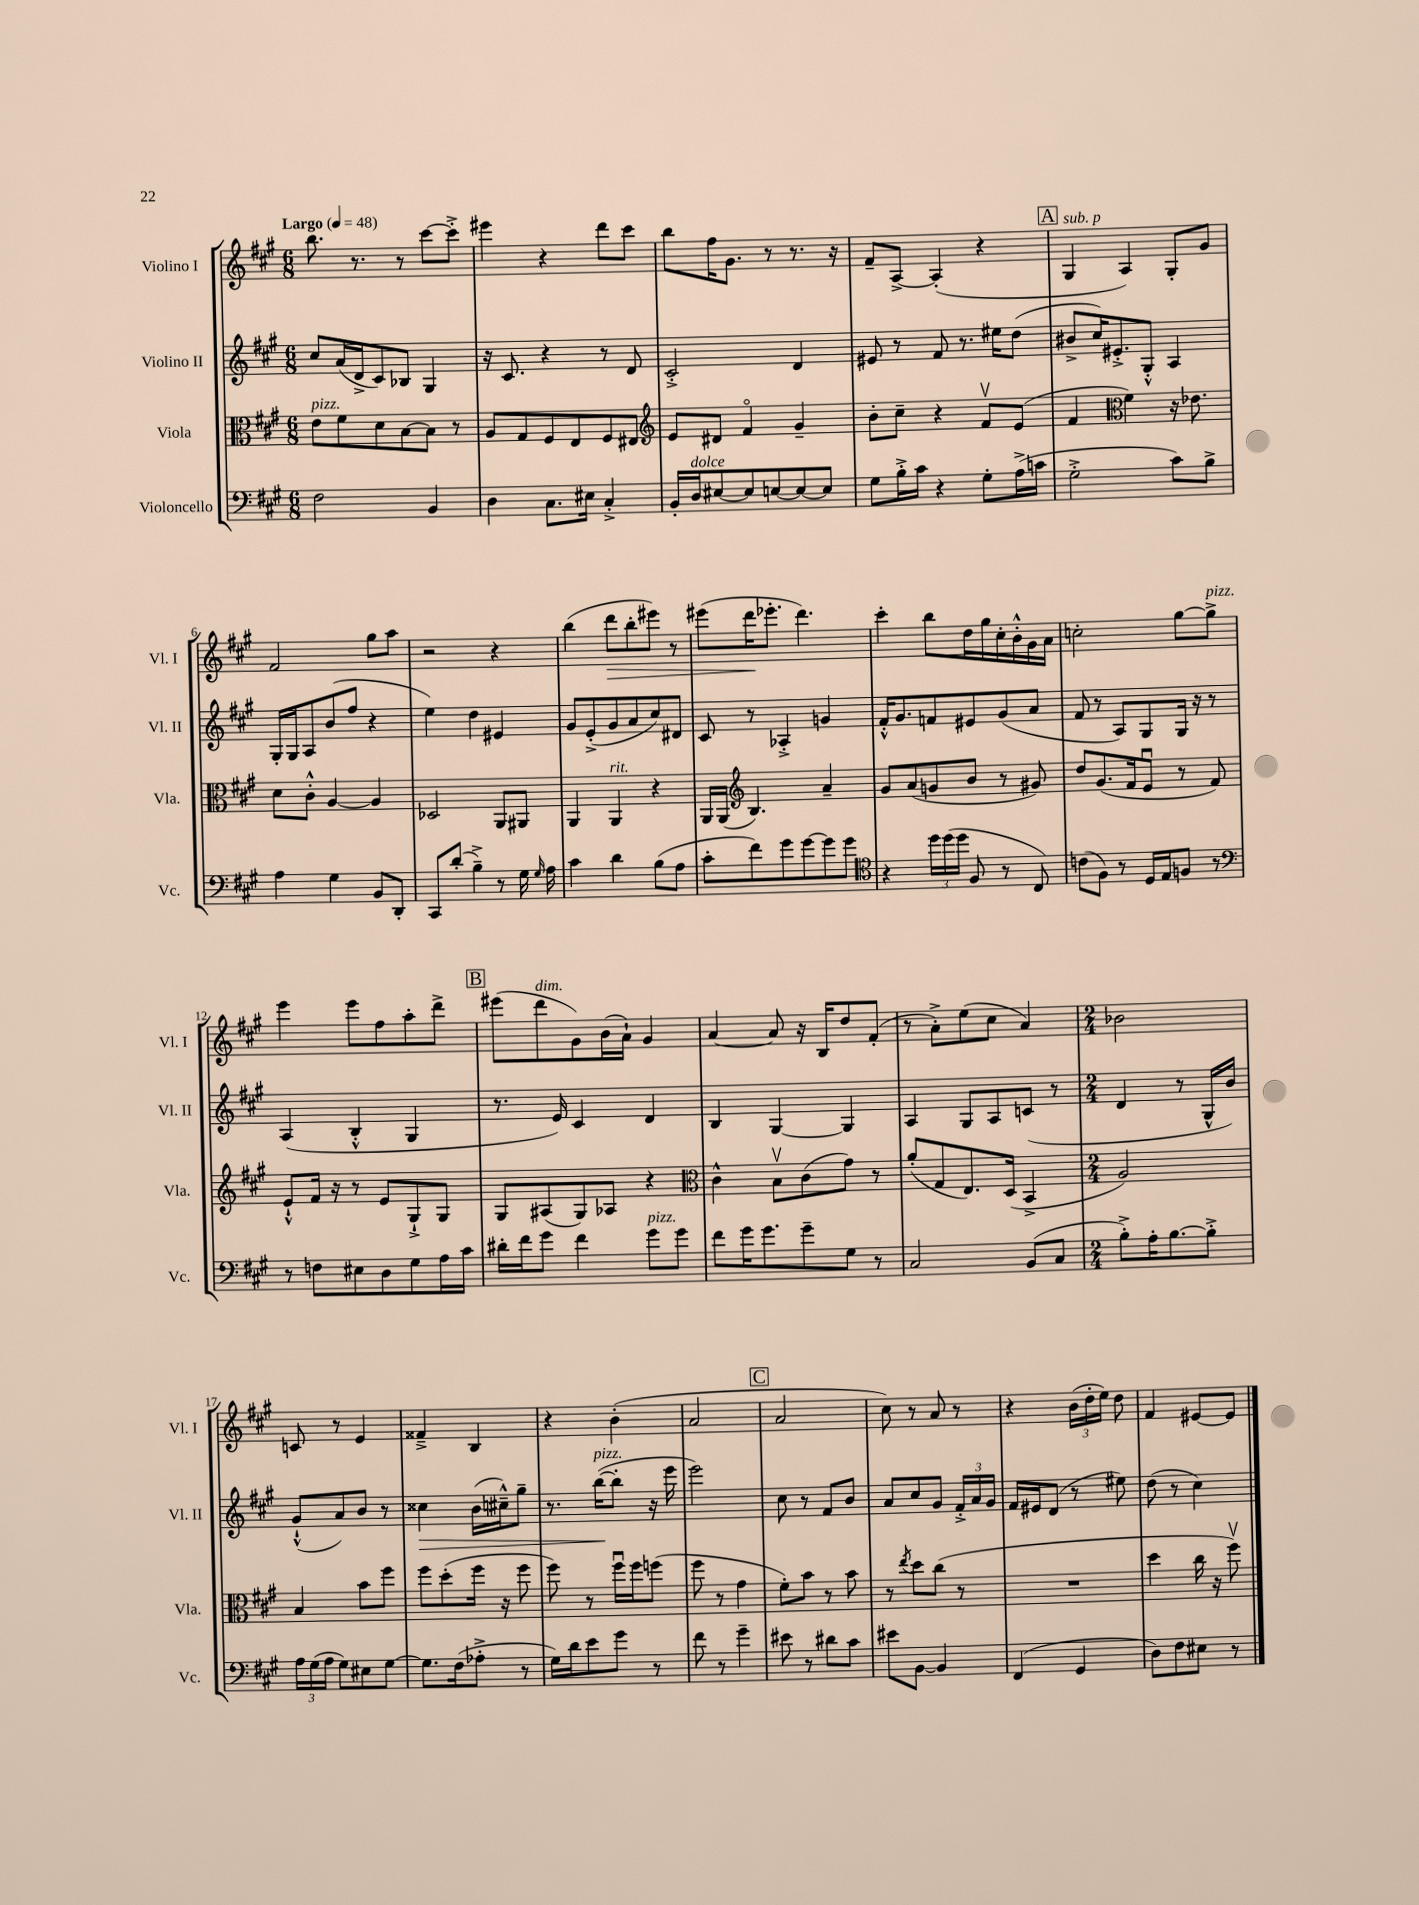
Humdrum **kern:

**kern	**kern	**kern	**dynam	**kern	**dynam
*part4	*part3	*part2	*part2	*part1	*part1
*staff4	*staff3	*staff2	*staff2	*staff1	*staff1
*I"Violoncello	*I"Viola	*I"Violino II	*	*I"Violino I	*
*I'Vc.	*I'Vla.	*I'Vl. II	*	*I'Vl. I	*
*clefF4	*clefC3	*clefG2	*	*clefG2	*
*k[f#c#g#]	*k[f#c#g#]	*k[f#c#g#]	*	*k[f#c#g#]	*
*M6/8	*M6/8	*M6/8	*	*M6/8	*
*MM48	*MM48	*MM48	*	*MM48	*
=1	=1	=1	=1	=1	=1
!	!	!	!	!LO:TX:a:B:t=Largo	!
!	!LO:TX:a:i:t=pizz.	!	!	!	!
2F#\	8e\L	8cc#/L	.	8.bb\	.
.	8f#\	(16a/L	.	.	.
.	.	16d^/J	.	8.r	.
.	8d\	8c#/)	.	.	.
.	[8B\	8B-X/J	.	8r	.
4BB/	8B\J]	4G#/	.	[8ccc#\L	.
.	8r	.	.	8ccc#'^\J]	.
=2	=2	=2	=2	=2	=2
4D\	8A/L	16r	.	4eee#X\	.
.	.	8.c#/	.	.	.
.	8G#/	.	.	.	.
8.C#\L	8F#/	4r	.	4r	.
.	8E/	.	.	.	.
16E#X\Jk	.	.	.	.	.
4C#'^/	8F#/	8r	.	8ddd\L	.
.	8E#X/J	8d/	.	8ccc#\J	.
=3	=3	=3	=3	=3	=3
*	*clefG2	*	*	*	*
16BB'/LL	8e/L	2c#'^/	.	8bb\L	.
!LO:TX:a:i:t=dolce	!	!	!	!	!
16D/J	.	.	.	.	.
[8E#X/	8d#X/J	.	.	16ff#\K	.
.	.	.	.	8.g#\J	.
8E#/]	4f#/	.	.	.	.
[8En/	.	.	.	8r	.
8E/_	4g#~/	4d/	.	8.r	.
8E/J]	.	.	.	.	.
.	.	.	.	16r	.
=4	=4	=4	=4	=4	=4
8G#\L	8b'\L	8e#X/	.	8f#~/L	.
16B'^\L	8cc#~\J	8r	.	[8A^/J	.
16c#\JJ	.	.	.	.	.
4r	4r	8f#/	.	(4A'/]	.
.	.	8.r	.	.	.
8G#'\L	8f#v/L	.	.	4r	.
.	.	16ee#X\KL	.	.	.
(16A^\L	(8e/J	(8dd\J	.	.	.
16cn\JJ	.	.	.	.	.
!!LO:REH:place=s1:t=A
=5	=5	=5	=5	=5	=5
!	!	!	!	!LO:TX:a:i:t=sub. p	!
2G#'^\	4f#/	8b#X^/L	.	4G#/	.
.	.	16cc#/K)	.	.	.
.	.	8.e#X'^/	.	.	.
*	*clefC3	*	*	*	*
.	4f#\)	.	.	4A/)	.
.	.	8G#'^^/J	.	.	.
8c#\L)	16r	4A/	.	8G#'/L	.
.	8.e-X\	.	.	.	.
8B^\J	.	.	.	8g#/J	.
!!LO:LB:g=z
=6	=6	=6	=6	=6	=6
4A\	8d\L	16G#'/LL	.	2f#/	.
.	.	16G#/J	.	.	.
.	8c#'^^\J	8A/	.	.	.
4G#\	[4A/	(8b/	.	.	.
.	.	8ff#/J	.	.	.
8BB/L	4A/]	4r	.	8gg#\L	.
8DD'/J	.	.	.	8aa\J	.
=7	=7	=7	=7	=7	=7
8CC#/L	2D-X/	4ee\)	.	2r	.
(8d'/J	.	.	.	.	.
4B~^\)	.	4dd\	.	.	.
8r	8AA/L	4e#X/	.	4r	.
16G#\	8AA#X/J	.	.	.	.
16qqG#/	.	.	.	.	.
16A\	.	.	.	.	.
=8	=8	=8	=8	=8	=8
4c#\	4AA/	8g#/L	.	(4bb\	.
.	.	(8e'^/	.	.	.
!	!LO:TX:a:i:t=rit.	!	!	!	!
!	!	!	!	!	!LO:HP:b
4d\	4AA/	8g#/	.	8ddd\L	>
.	.	8a/	.	8bb'\	.
(8B\L	4r	8cc#/)	.	8eee#X\J)	.
8A\J	.	8d#X/J	.	8r	.
=9	=9	=9	=9	=9	=9
8c#'\L	16AA/LL	8c#/	.	(8eee#X\L	.
.	(16AA/JJ	.	.	.	.
*	*clefG2	*	*	*	*
8f#\)	4.B/)	8r	.	16ddd\K	.
.	.	.	.	8.eee-X'\J	]
8g#\	.	4A-X'^/	.	.	.
[8g#\	.	.	.	4.ddd\)	.
8g#\]	4a~/	4gn/	.	.	.
8g#\J	.	.	.	.	.
=10	=10	=10	=10	=10	=10
*clefC4	*	*	*	*	*
4r	8g#/L	16f#'^^/KL	.	4ccc#'\	.
.	.	8.g#/	.	.	.
.	(8a/	.	.	.	.
24dd\LL	8gn/	8fn/	.	8bb\L	.
(24dd\	.	.	.	.	.
24dd\JJ	.	.	.	.	.
8F#/	8b/J	8e#X/	.	16dd\L	.
.	.	.	.	16gg#\	.
8r	8r	(8g#/	.	16cc#'\	.
.	.	.	.	16b'^^\	.
8C#/)	8g#X/)	8a/J	.	16g#\	.
.	.	.	.	16a\JJ	.
=11	=11	=11	=11	=11	=11
(8cn\L	8dd/L	8f#/	.	2ccn'\	.
8F#\J)	(8.g#/	8r	.	.	.
8r	.	8A/L)	.	.	.
.	16f#/k	.	.	.	.
16D/LL	8eu/J	8G#/	.	.	.
16E/J	.	.	.	.	.
8Fn/J	8r	16G#/Jk	.	[8gg#\L	.
.	.	16r	.	.	.
!	!	!	!	!LO:TX:a:i:t=pizz.	!
8r	8f#/)	8r	.	8gg#^\J]	.
!!LO:LB:g=z
=12	=12	=12	=12	=12	=12
*clefF4	*	*	*	*	*
8r	8e`^^/L	(4A/	.	4eee\	.
8Fn\L	16f#/Jk	.	.	.	.
.	16r	.	.	.	.
8E#X\	8r	4B'^^/	.	8eee\L	.
8D\	8e/L	.	.	8ff#\	.
8G#\	8G#`^/	4G#/	.	8aa'\	.
16A\L	8G#/J	.	.	8ddd^\J	.
16c#\JJ	.	.	.	.	.
!!LO:REH:place=s1:t=B
=13	=13	=13	=13	=13	=13
16d#X'\LL	8G#/L	8.r	.	(8eee#X\L	.
16f#\J	.	.	.	.	.
!	!	!	!	!LO:TX:a:i:t=dim.	!
8g#\J	(8A#X/	.	.	8ddd\	.
.	.	16e/)	.	.	.
4f#\	8G#/)	4c#/	.	8g#\)	.
.	8A-X/J	.	.	(16b\L	.
.	.	.	.	16a`\JJ)	.
!LO:TX:a:i:t=pizz.	!	!	!	!	!
8g#\L	4r	4d/	.	4g#/	.
8g#\J	.	.	.	.	.
=14	=14	=14	=14	=14	=14
*	*clefC3	*	*	*	*
8f#\L	4c#^^\	4B/	.	[4a/	.
16g#\K	.	.	.	.	.
8.g#\	.	.	.	.	.
.	8Bv\L	[4G#/	.	8a/]	.
8g#~\	(8c#\	.	.	16r	.
.	.	.	.	16B/KL	.
8G#\J	8g#\J)	4G#/]	.	8dd/	.
8r	8r	.	.	(8f#'/J	.
=15	=15	=15	=15	=15	=15
2C#/	(8a'/L	4A/	.	8r	.
.	8G#/	.	.	8a'^\L)	.
.	8.E/)	8G#/L	.	(8ee\	.
.	.	8A/	.	8cc#\J	.
.	(16D/Jk	.	.	.	.
(8BB/L	4BB^/	(8cn/J	.	4a/)	.
8C#/J	.	8r	.	.	.
=16	=16	=16	=16	=16	=16
*M2/4	*M2/4	*M2/4	*	*M2/4	*
8B'^\L)	2A/)	4d/	.	2b-X\	.
16A'\K	.	.	.	.	.
[8.B\	.	.	.	.	.
.	.	8r	.	.	.
8B'^\J]	.	16G#^^/LL	.	.	.
.	.	16b/JJ)	.	.	.
!!LO:LB:g=z
=17	=17	=17	=17	=17	=17
24A\LL	4B/	(8g#`^^/L	.	8cn/	.
(24G#\	.	.	.	.	.
24A\JJ	.	.	.	.	.
8G#\L)	.	8a/)	.	8r	.
8E#X\	8b\L	8b/J	.	4e/	.
[8G#\J	8ff#\J	8r	.	.	.
=18	=18	=18	=18	=18	=18
!	!	!	!LO:HP:b	!	!
8.G#\L]	8ff#\L	4cc##X\	>	4f##X~^/	.
.	(8dd'\	.	.	.	.
(16F#\k	.	.	.	.	.
8A-X'^\J	16ff#\Jk	(16b\LL	.	4B/	.
.	16r	16cc#X~^^\J)	.	.	.
8r	8ff#\	8gg#~\J	.	.	.
=19	=19	=19	=19	=19	=19
16G#\LL)	8ff#\)	8.r	.	4r	.
16d\J	.	.	.	.	.
8e\	8r	.	.	.	.
!	!	!LO:TX:a:i:t=pizz.	!	!	!
.	.	([16bb\KL	.	.	.
8g#\J	16ff#u\LL	8bb'\J]	]	(4b'\	.
.	16ff#\J	.	.	.	.
8r	(8ffn\J	16r	.	.	.
.	.	16eee\	.	.	.
=20	=20	=20	=20	=20	=20
8f#\	8ff#\	2eee\)	.	2a/	.
8r	8r	.	.	.	.
4g#~\	4g#\	.	.	.	.
!!LO:REH:place=s1:t=C
=21	=21	=21	=21	=21	=21
8e#X\	8f#'\L)	8cc#\	.	2a/	.
8r	8b\J	8r	.	.	.
8d#X\L	8r	8f#/L	.	.	.
8c#\J	8b\	8b/J	.	.	.
=22	=22	=22	=22	=22	=22
8e#X\L	8r	8a/L	.	8cc#\)	.
.	8qee/	.	.	.	.
[8BB\J	8dd\L	8cc#/	.	8r	.
4BB/]	(8cc#\J	8g#/J	.	8a/	.
.	8r	24f#'^/LL	.	8r	.
.	.	24a/	.	.	.
.	.	24g#/JJ	.	.	.
=23	=23	=23	=23	=23	=23
(4FF#/	2r	16f#/LL	.	4r	.
.	.	16e#X/J	.	.	.
.	.	(8d/J	.	.	.
4GG#/	.	8r	.	(24b\LL	.
.	.	.	.	24dd'\	.
.	.	.	.	24ee\JJ)	.
.	.	8ee#X\)	.	8dd\	.
=24	=24	=24	=24	=24	=24
8D\L)	4dd\	(8dd\	.	4f#/	.
8F#\	.	8r	.	.	.
8E#X\J	16cc#\	4cc#\)	.	[8e#X/L	.
.	16r	.	.	.	.
8r	8ff#v\)	.	.	8e#/J]	.
==	==	==	==	==	==
*-	*-	*-	*-	*-	*-
